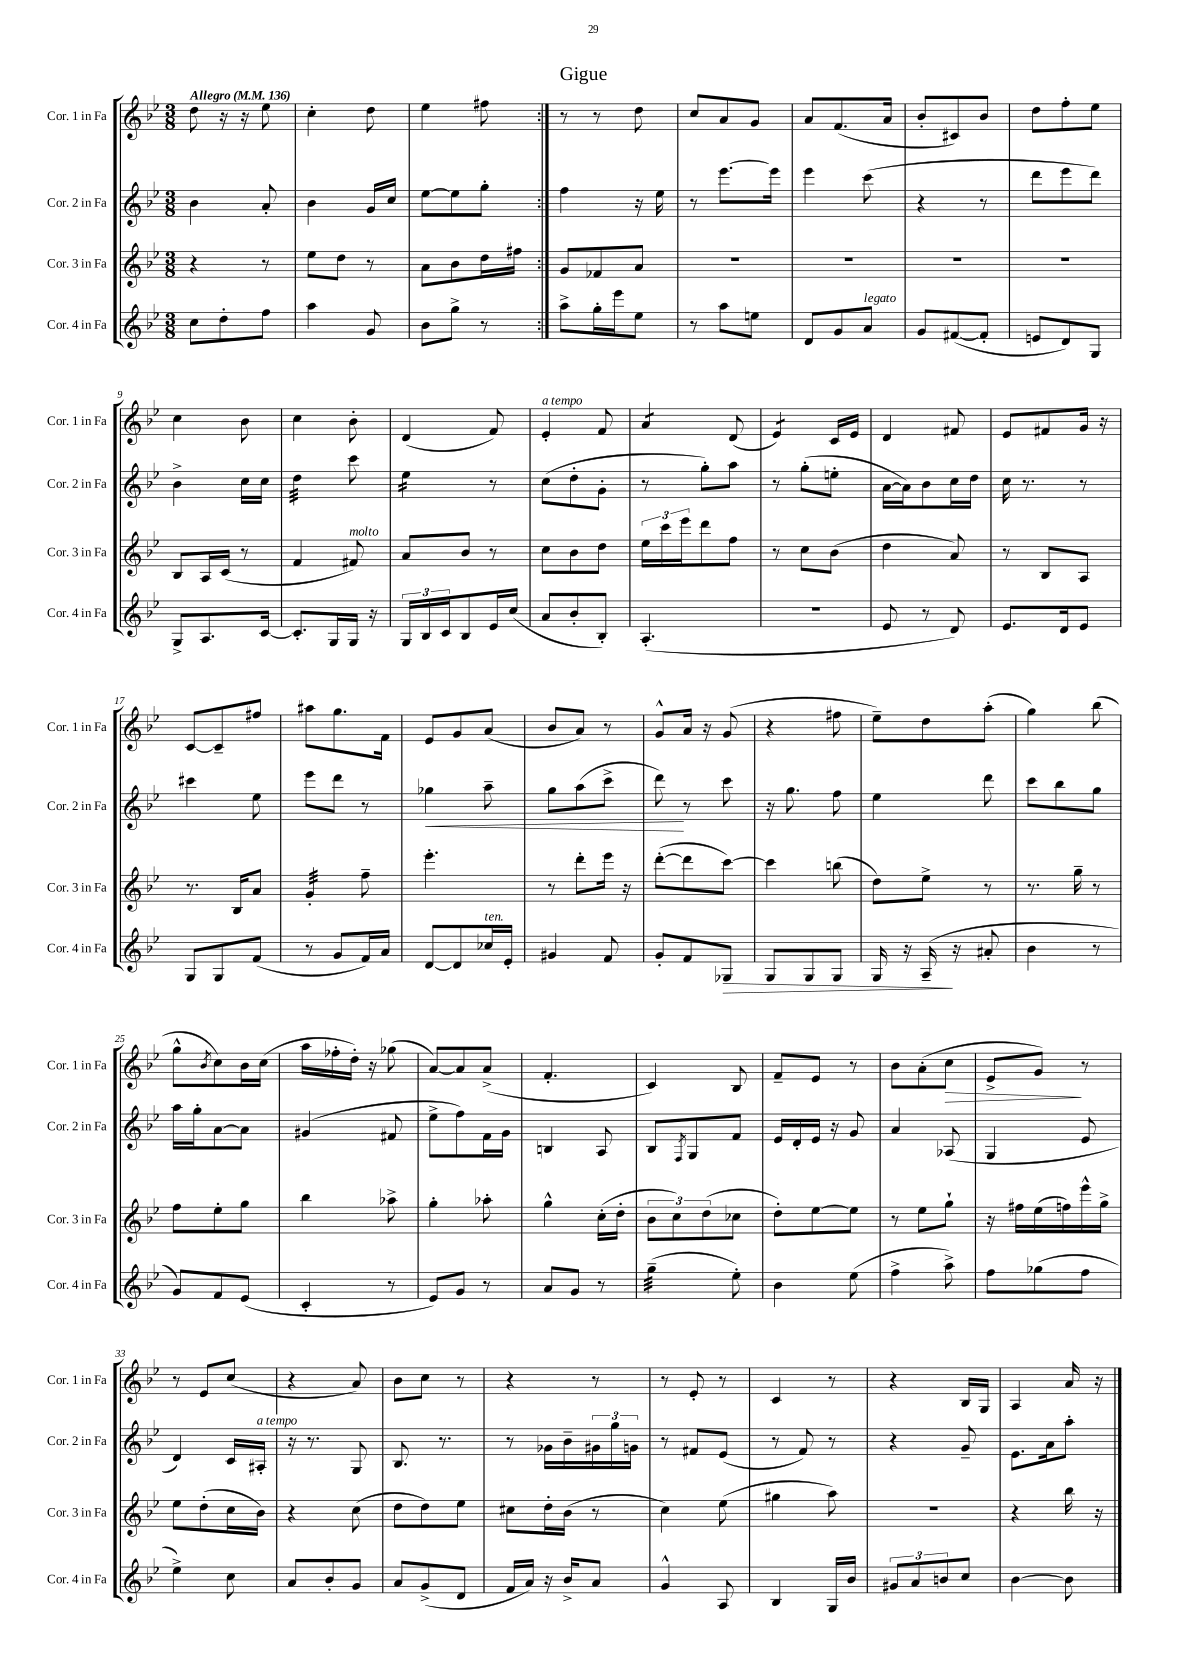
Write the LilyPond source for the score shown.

\header { title = "Gigue" }
<<
\new StaffGroup <<
\new Staff = "s0" \with { instrumentName = "Cor. 1 in Fa" shortInstrumentName = "Cor. 1 in Fa" } {
    \clef treble \key bes \major \numericTimeSignature \time 3/8 \tempo "Allegro" 4 = 136
    \repeat volta 2 { d''8 r16 r16 ees''8 |
    c''4-. d''8 |
    ees''4 fis''8 | }
    r8 r8 d''8 |
    c''8 a'8 g'8 |
    a'8 f'8.( a'16 |
    bes'8-. cis'8) bes'8 |
    d''8 f''8-. ees''8 |
    c''4 bes'8 |
    c''4 bes'8-. |
    d'4( f'8) |
    ees'4-.^\markup { \italic "a tempo" } f'8 |
    a'4:8 d'8( |
    ees'4:8) c'16 ees'16 |
    d'4 fis'8 |
    ees'8 fis'8 g'16 r16 |
    c'8~ c'8-- fis''8 |
    ais''8 g''8. f'16 |
    ees'8 g'8 a'8( |
    bes'8 a'8) r8 |
    g'8-^ a'16 r16 g'8( |
    r4 fis''8 |
    ees''8--) d''8 a''8-.( |
    g''4) bes''8( |
    g''8-^ \acciaccatura { bes'8 } c''8) bes'16 c''16( |
    a''16 fes''16-. d''16-.) r16 ges''8( |
    a'8~) a'8 a'8->( |
    f'4.-. |
    c'4) bes8 |
    f'8-- ees'8 r8 |
    bes'8 a'8-.( c''8\> |
    ees'8-> g'8\!) r8 |
    r8 ees'8 c''8( |
    r4 a'8) |
    bes'8 c''8 r8 |
    r4 r8 |
    r8 ees'8-. r8 |
    c'4 r8 |
    r4 bes16 g16 |
    a4 a'16 r16 \bar "|." |
}
\new Staff = "s1" \with { instrumentName = "Cor. 2 in Fa" shortInstrumentName = "Cor. 2 in Fa" } {
    \clef treble \key bes \major \numericTimeSignature \time 3/8
    \repeat volta 2 { bes'4 a'8-. |
    bes'4 g'16 c''16 |
    ees''8~ ees''8 g''8-. | }
    f''4 r16 ees''16 |
    r8 ees'''8.~ ees'''16 |
    ees'''4 c'''8( |
    r4 r8 |
    d'''8 ees'''8 d'''8) |
    bes'4-> c''16 c''16 |
    d''4:32 c'''8 |
    ees''4:16 r8 |
    c''8( d''8-. g'8-. |
    r8 g''8-.) a''8 |
    r8 g''8-.( e''8-. |
    a'16~ a'16) bes'8 c''16 d''16 |
    c''16 r8. r8 |
    cis'''4 ees''8 |
    ees'''8 d'''8 r8 |
    ges''4\< a''8-- |
    g''8 a''8( c'''8-> |
    d'''8\!) r8 c'''8 |
    r16 g''8. f''8 |
    ees''4 d'''8 |
    c'''8 bes''8 g''8 |
    a''16 g''16-. a'8~ a'8 |
    gis'4( fis'8 |
    ees''8-> f''8) f'16 g'16 |
    b4 a8 |
    bes8 \acciaccatura { f8 } g8 f'8 |
    ees'16 d'16-. ees'16 r16 g'8 |
    a'4 aes8( |
    g4 ees'8 |
    d'4) c'16 ais16-.^\markup { \italic "a tempo" } |
    r16 r8. g8 |
    bes8. r8. |
    r8 ges'16 bes'16-- \tuplet 3/2 { gis'16 g''16 g'16 } |
    r8 fis'8 ees'8( |
    r8 f'8) r8 |
    r4 g'8-- |
    ees'8. a'16 a''8-. \bar "|." |
}
\new Staff = "s2" \with { instrumentName = "Cor. 3 in Fa" shortInstrumentName = "Cor. 3 in Fa" } {
    \clef treble \key bes \major \numericTimeSignature \time 3/8
    \repeat volta 2 { r4 r8 |
    ees''8 d''8 r8 |
    a'8 bes'8 d''16 fis''16 | }
    g'8 fes'8 a'8 |
    R4. |
    R4. |
    R4. |
    R4. |
    bes8 a16 c'16( r8 |
    f'4 fis'8^\markup { \italic "molto" }) |
    a'8 bes'8 r8 |
    c''8 bes'8 d''8 |
    \tuplet 3/2 { ees''16 c'''16 ees'''16 } d'''8 f''8 |
    r8 c''8 bes'8( |
    d''4 a'8) |
    r8 bes8 a8 |
    r8. bes16 a'8 |
    g'4:32-. f''8-- |
    ees'''4.-. |
    r8 d'''8-. ees'''16 r16 |
    d'''8~-.( d'''8 c'''8~) |
    c'''4 b''8( |
    d''8) ees''8-> r8 |
    r8. g''16-- r8 |
    f''8 ees''8-. g''8 |
    bes''4 aes''8-> |
    g''4-. aes''8-. |
    g''4-^ c''16-.( d''16-. |
    \tuplet 3/2 { bes'8 c''8) d''8( } ces''8 |
    d''8-.) ees''8~ ees''8 |
    r8 ees''8 g''8-! |
    r16 fis''16 ees''16( f''16) ees'''16-^ g''16-> |
    ees''8 d''8-.( c''16 bes'16) |
    r4 c''8( |
    d''8 d''8) ees''8 |
    cis''8 d''16-. bes'16( r8 |
    c''4) ees''8( |
    gis''4 a''8) |
    R4. |
    r4 bes''16 r16 \bar "|." |
}
\new Staff = "s3" \with { instrumentName = "Cor. 4 in Fa" shortInstrumentName = "Cor. 4 in Fa" } {
    \clef treble \key bes \major \numericTimeSignature \time 3/8
    \repeat volta 2 { c''8 d''8-. f''8 |
    a''4 g'8 |
    bes'8 g''8-> r8 | }
    a''8-> g''16-. ees'''16 ees''8 |
    r8 a''8 e''8 |
    d'8 g'8 a'8^\markup { \italic "legato" } |
    g'8 fis'8~( fis'8-. |
    e'8 d'8) g8 |
    g8-> a8. c'16~ |
    c'8.-. g16 g16 r16 |
    \tuplet 3/2 { g16 bes16 c'16 } bes8 ees'16 c''16( |
    a'8 bes'8-. bes8-.) |
    a4.-.( |
    R4. |
    ees'8 r8 d'8) |
    ees'8. d'16 ees'8 |
    g8 g8 f'8( |
    r8 g'8 f'16) a'16 |
    d'8~ d'8 ces''16^\markup { \italic "ten." } ees'16-. |
    gis'4 f'8 |
    g'8-. f'8 ges8\> |
    g8 g8 g8 |
    g16 r16 a16--\!( r16 ais'8-. |
    bes'4 r8 |
    g'8) f'8 ees'8( |
    c'4-. r8 |
    ees'8) g'8 r8 |
    a'8 g'8 r8 |
    g''4:32--( ees''8-.) |
    bes'4 ees''8( |
    f''4-> a''8->) |
    f''8 ges''8( f''8 |
    ees''4->) c''8 |
    a'8 bes'8-. g'8 |
    a'8 g'8->( d'8 |
    f'16 a'16) r16 bes'16-> a'8 |
    g'4-^ a8 |
    bes4 g16 bes'16 |
    \tuplet 3/2 { gis'8 a'8 b'8 } c''8 |
    bes'4~ bes'8 \bar "|." |
}
>>
>>
